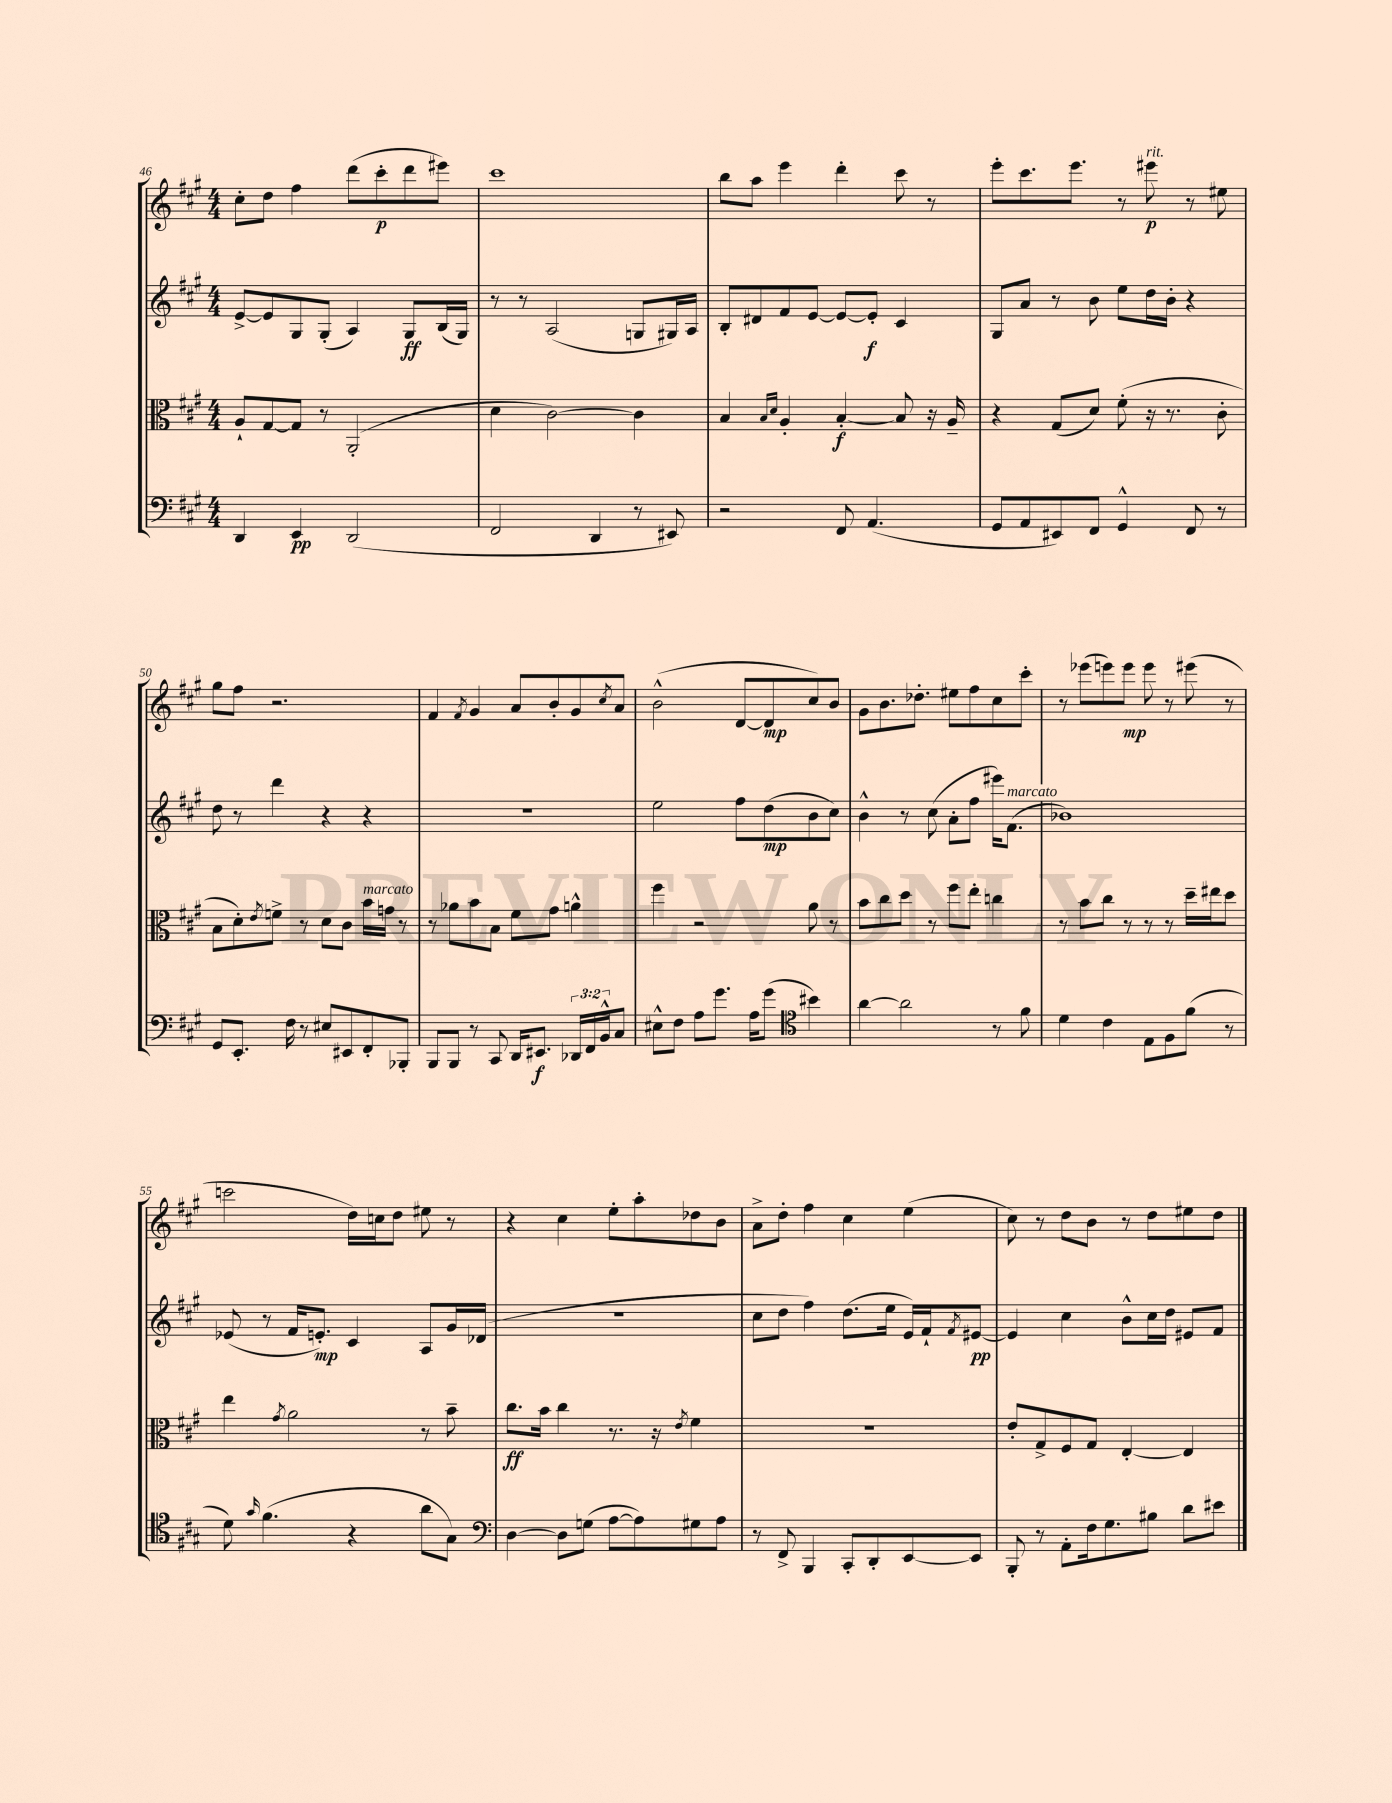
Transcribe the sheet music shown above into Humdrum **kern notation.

**kern	**dynam	**kern	**dynam	**kern	**dynam	**kern	**dynam
*part4	*part4	*part3	*part3	*part2	*part2	*part1	*part1
*staff4	*staff4	*staff3	*staff3	*staff2	*staff2	*staff1	*staff1
*clefF4	*	*clefC3	*	*clefG2	*	*clefG2	*
*k[f#c#g#]	*	*k[f#c#g#]	*	*k[f#c#g#]	*	*k[f#c#g#]	*
*M4/4	*	*M4/4	*	*M4/4	*	*M4/4	*
=46	=46	=46	=46	=46	=46	=46	=46
4DD/	.	8A`/L	.	[8e^/L	.	8cc#'\L	.
.	.	[8G#/	.	8e/]	.	8dd\J	.
4EE/	pp	8G#/J]	.	8G#/	.	4ff#\	.
.	.	8r	.	(8G#'/J	.	.	.
(2DD/	.	(2AA'/	.	4A/)	.	(8ddd\L	.
.	.	.	.	.	.	8ccc#'\	p
.	.	.	.	8G#/L	ff	8ddd\	.
.	.	.	.	(16B/L	.	8eee#X\J)	.
.	.	.	.	16G#/JJ)	.	.	.
=47	=47	=47	=47	=47	=47	=47	=47
2FF#/	.	4d\	.	8r	.	1ccc#	.
.	.	.	.	8r	.	.	.
.	.	[2c#\)	.	(2A/	.	.	.
4DD/	.	.	.	.	.	.	.
8r	.	4c#\]	.	8Gn/L	.	.	.
8EE#X/)	.	.	.	16G#X/L)	.	.	.
.	.	.	.	16A/JJ	.	.	.
=48	=48	=48	=48	=48	=48	=48	=48
2r	.	4B/	.	8B'/L	.	8bb\L	.
.	.	.	.	8d#X/	.	8aa\J	.
.	.	16qqB/LL	.	.	.	.	.
.	.	16qqd/JJ	.	.	.	.	.
.	.	4A'/	.	8f#/	.	4eee\	.
.	.	.	.	[8e/J	.	.	.
8FF#/	.	[4B'/	f	8e/L_	.	4ddd'\	.
(4.AA/	.	.	.	8e'/J]	f	.	.
.	.	8B/]	.	4c#/	.	8ccc#\	.
.	.	16r	.	.	.	8r	.
.	.	16A~/	.	.	.	.	.
=49	=49	=49	=49	=49	=49	=49	=49
8GG#/L	.	4r	.	8G#/L	.	8eee'\L	.
8AA/	.	.	.	8a/J	.	8.ccc#\	.
8EE#X/)	.	(8G#/L	.	8r	.	.	.
.	.	.	.	.	.	8.eee\J	.
8FF#/J	.	8d/J)	.	8b\	.	.	.
4GG#^^/	.	(8f#'\	.	8ee\L	.	8r	.
!	!	!	!	!	!	!LO:TX:a:i:t=rit.	!
.	.	16r	.	16dd\L	.	8eee#X\	p
.	.	8.r	.	16b'\JJ	.	.	.
8FF#/	.	.	.	4r	.	8r	.
8r	.	8c#'\	.	.	.	8ee#X\	.
!!LO:LB:g=z
=50	=50	=50	=50	=50	=50	=50	=50
8GG#/L	.	8B\L	.	8dd\	.	8gg#\L	.
8.EE'/J	.	8d'\)	.	8r	.	8ff#\J	.
.	.	8qe/	.	.	.	.	.
.	.	8fn^\J	.	4ddd\	.	2.r	.
16F#\	.	.	.	.	.	.	.
8r	.	8r	.	.	.	.	.
8E#X/L	.	8d\L	.	4r	.	.	.
8EE#X/	.	8c#\J	.	.	.	.	.
!	!	!LO:TX:a:i:t=marcato	!	!	!	!	!
8FF#'/	.	16b\LL	.	4r	.	.	.
.	.	16gn\JJ	.	.	.	.	.
8BBB-X'/J	.	8r	.	.	.	.	.
=51	=51	=51	=51	=51	=51	=51	=51
8BBB/L	.	8r	.	1r	.	4f#/	.
8BBB/J	.	8a-X\L	.	.	.	.	.
.	.	.	.	.	.	8qf#/	.
8r	.	8b\	.	.	.	4g#/	.
8CC#/	.	8B\J	.	.	.	.	.
16DD/KL	.	8f#\L	.	.	.	8a/L	.
8.EE#X/J	f	.	.	.	.	.	.
.	.	8g#\J	.	.	.	8b'/	.
24DD-X/LL	.	4an^^\	.	.	.	8g#/	.
24FF#/	.	.	.	.	.	.	.
24BB^^/J	.	.	.	.	.	.	.
.	.	.	.	.	.	8qcc#/	.
8C#/J	.	.	.	.	.	8a/J	.
=52	=52	=52	=52	=52	=52	=52	=52
8E#X^^\L	.	4ff#\	.	2ee\	.	(2b^^\	.
8F#\J	.	.	.	.	.	.	.
8A\L	.	2r	.	.	.	.	.
8.g#\J	.	.	.	.	.	.	.
.	.	.	.	8ff#\L	.	[8d/L	.
16A\KL	.	.	.	.	.	.	.
(8g#\J	.	.	.	(8dd\	mp	8d/]	mp
*clefC4	*	*	*	*	*	*	*
4b#X\)	.	8a\	.	8b\	.	8cc#/)	.
.	.	8r	.	8cc#\J)	.	8b/J	.
=53	=53	=53	=53	=53	=53	=53	=53
[4a\	.	8b\L	.	4b^^\	.	8g#\L	.
.	.	8cc#\	.	.	.	8.b\	.
2a\]	.	8dd\J	.	8r	.	.	.
.	.	.	.	.	.	8.dd-X'\J	.
.	.	8r	.	(8cc#\	.	.	.
.	.	8ff#\L	.	8a'\L	.	8ee#X\L	.
.	.	8ee'\J	.	8ff#\J	.	8ff#\	.
8r	.	4ccn\	.	16eee#X\KL)	.	8cc#\	.
!	!	!	!	!LO:TX:a:i:t=marcato	!	!	!
.	.	.	.	(8.f#\J	.	.	.
8f#\	.	.	.	.	.	8ccc#'\J	.
=54	=54	=54	=54	=54	=54	=54	=54
4d\	.	8r	.	1b-X)	.	8r	.
.	.	8b\L	.	.	.	(8eee-X\L	.
4c#\	.	8cc#\J	.	.	.	8eeen\)	.
.	.	8r	.	.	.	8eee\J	mp
8E\L	.	8r	.	.	.	8eee\	.
8F#\	.	8r	.	.	.	8r	.
(8f#\J	.	16dd~\LL	.	.	.	(8eee#X\	.
.	.	16ee#X\J	.	.	.	.	.
8r	.	8dd\J	.	.	.	8r	.
!!LO:LB:g=z
=55	=55	=55	=55	=55	=55	=55	=55
8d\)	.	4ee\	.	(8e-X/	.	2cccn\	.
16qqg#/	.	.	.	.	.	.	.
(4.f#\	.	.	.	8r	.	.	.
.	.	8qg#/	.	.	.	.	.
.	.	2a\	.	16f#/KL	.	.	.
.	.	.	.	8.en'/J)	mp	.	.
4r	.	.	.	4c#/	.	16dd\LL)	.
.	.	.	.	.	.	16ccn\J	.
.	.	.	.	.	.	8dd\J	.
8a\L	.	8r	.	8A/L	.	8ee#X\	.
8G#\J)	.	8b~\	.	16g#/L	.	8r	.
.	.	.	.	(16d-X/JJ	.	.	.
=56	=56	=56	=56	=56	=56	=56	=56
*clefF4	*	*	*	*	*	*	*
[4D\	.	8.cc#\L	ff	1r	.	4r	.
.	.	16b\Jk	.	.	.	.	.
8D\L]	.	4cc#\	.	.	.	4cc#\	.
(8Gn\J	.	.	.	.	.	.	.
[8A\L	.	8.r	.	.	.	8ee'\L	.
8A\])	.	.	.	.	.	8aa'\	.
.	.	16r	.	.	.	.	.
.	.	8qe/	.	.	.	.	.
8G#X\	.	4f#\	.	.	.	8dd-X\	.
8A\J	.	.	.	.	.	8b\J	.
=57	=57	=57	=57	=57	=57	=57	=57
8r	.	1r	.	8cc#\L	.	8a^\L	.
8FF#^/	.	.	.	8dd\J	.	8dd'\J	.
4BBB/	.	.	.	4ff#\)	.	4ff#\	.
8CC#'/L	.	.	.	(8.dd\L	.	4cc#\	.
8DD'/	.	.	.	.	.	.	.
.	.	.	.	16ee\Jk	.	.	.
[8EE/	.	.	.	16e/LL)	.	(4ee\	.
.	.	.	.	16f#`/J	.	.	.
.	.	.	.	8qf#/	.	.	.
8EE/J]	.	.	.	[8e#X/J	pp	.	.
=58	=58	=58	=58	=58	=58	=58	=58
8BBB'/	.	8e'/L	.	4e#/]	.	8cc#\)	.
8r	.	8G#^/	.	.	.	8r	.
8AA'\L	.	8F#/	.	4cc#\	.	8dd\L	.
16F#\k	.	8G#/J	.	.	.	8b\J	.
8.G#\	.	.	.	.	.	.	.
.	.	[4E'/	.	8b^^\L	.	8r	.
8B#X\J	.	.	.	16cc#\L	.	8dd\L	.
.	.	.	.	16dd\JJ	.	.	.
8d\L	.	4E/]	.	8e#X/L	.	8ee#X\	.
8e#X\J	.	.	.	8f#/J	.	8dd\J	.
==	==	==	==	==	==	==	==
*-	*-	*-	*-	*-	*-	*-	*-
